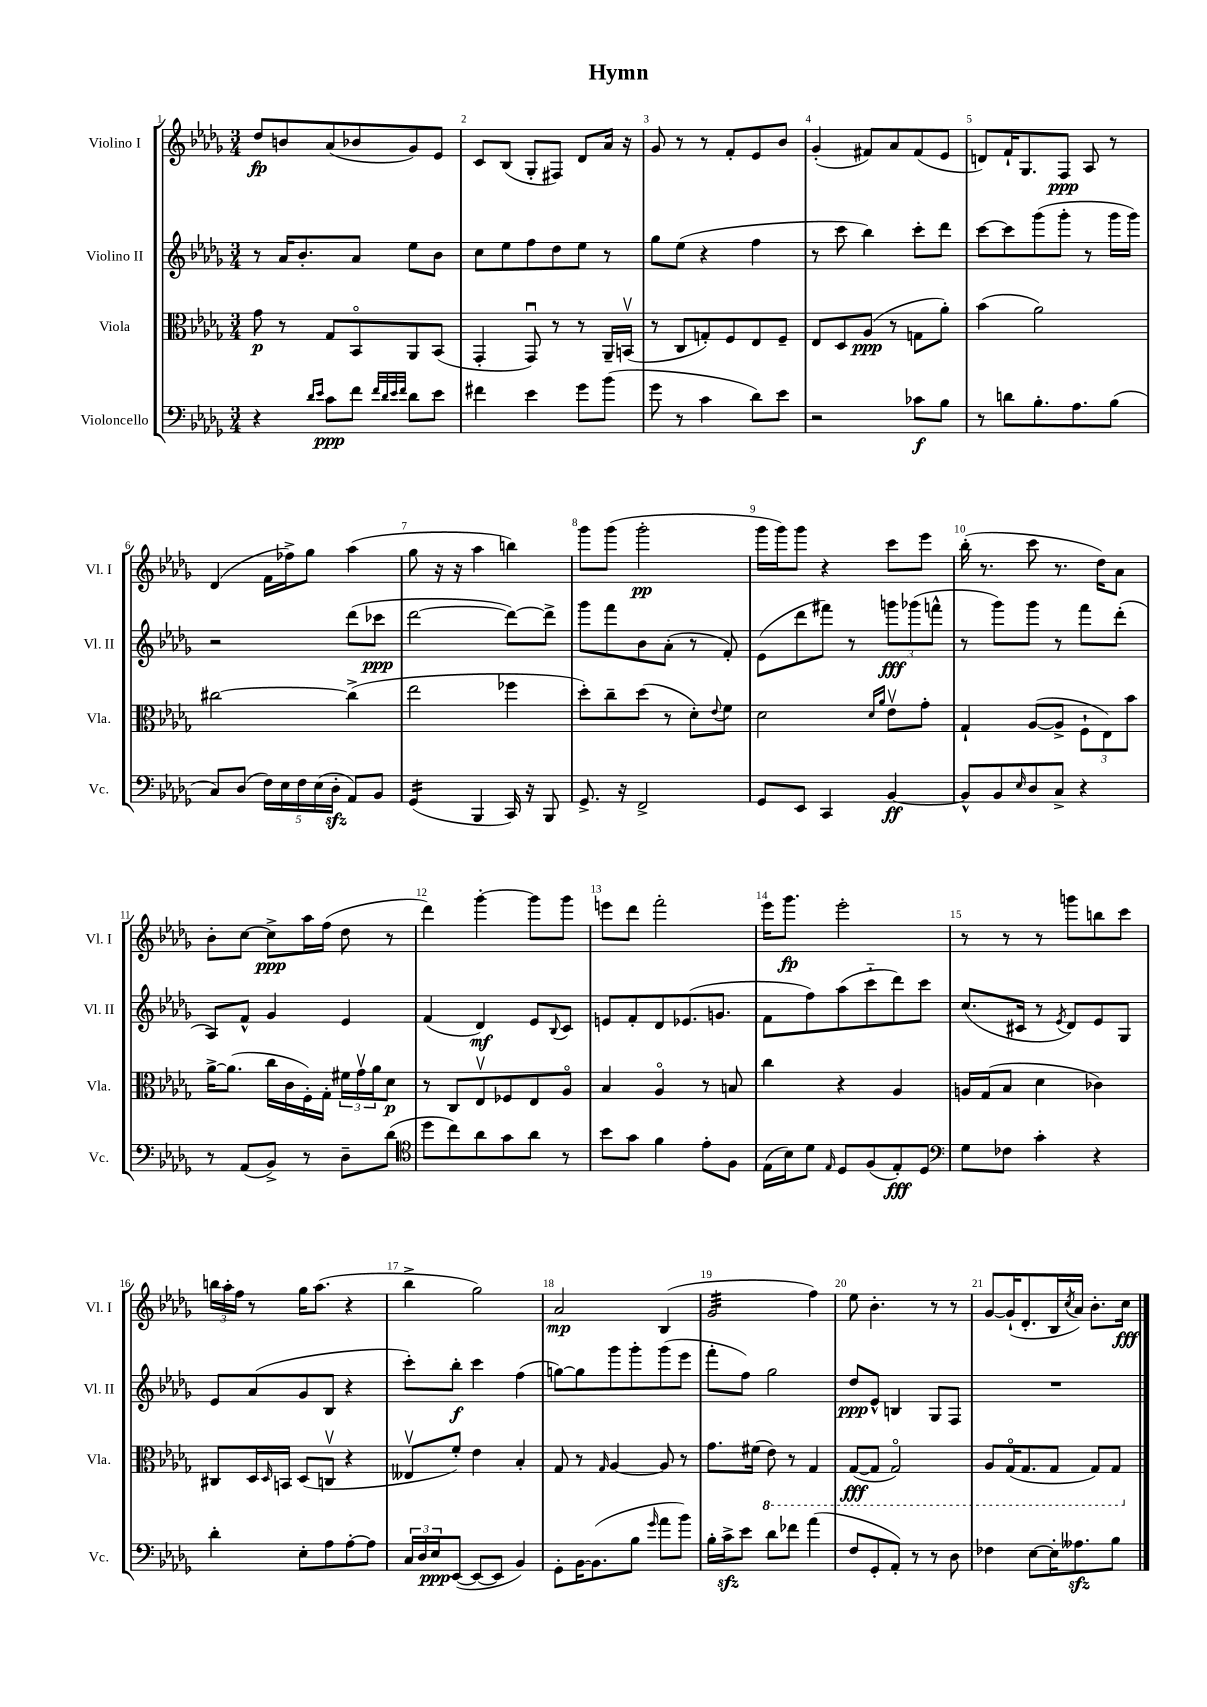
\header { title = "Hymn" }
<<
\new StaffGroup <<
\new Staff = "s0" \with { instrumentName = "Violino I" shortInstrumentName = "Vl. I" } {
    \clef treble \key des \major \numericTimeSignature \time 3/4
    des''8\fp b'8 aes'8( bes'8 ges'8) ees'8 |
    c'8 bes8( ges8-. fis8) des'8 aes'16 r16 |
    ges'8 r8 r8 f'8-. ees'8 bes'8 |
    ges'4-.( fis'8) aes'8 fis'8( ees'8 |
    d'8) f'16-! ges8. f8\ppp aes8 r8 |
    des'4( f'16 fes''16->) ges''8 aes''4( |
    ges''8 r16 r16 aes''4 b''4) |
    ges'''8 ges'''8( ges'''2-.\pp |
    ges'''16 ges'''16) ges'''8 r4 c'''8 ees'''8 |
    bes''16-.( r8. c'''8 r8. des''16) aes'8 |
    bes'8-. c''8~ c''8->\ppp aes''16 f''16( des''8 r8 |
    des'''4) ges'''4~-. ges'''8 ges'''8 |
    e'''8 des'''8 f'''2-. |
    ees'''16 ges'''8.\fp ees'''2-. |
    r8 r8 r8 g'''8 b''8 c'''8 |
    \tuplet 3/2 { b''16 aes''16-. f''16 } r8 ges''16 aes''8.( r4 |
    bes''4-> ges''2) |
    aes'2\mp bes4( |
    ges'2:32 f''4) |
    ees''8 bes'4.-. r8 r8 |
    ges'8~ ges'16-!( des'8.-. bes16 \acciaccatura { c''8 } aes'16) bes'8.-. c''16\fff \bar "|." |
}
\new Staff = "s1" \with { instrumentName = "Violino II" shortInstrumentName = "Vl. II" } {
    \clef treble \key des \major \numericTimeSignature \time 3/4
    r8 aes'16 bes'8.-. aes'8 ees''8 bes'8 |
    c''8 ees''8 f''8 des''8 ees''8 r8 |
    ges''8 ees''8( r4 f''4 |
    r8 c'''8 bes''4) c'''8-. des'''8 |
    c'''8~ c'''8 ges'''8( ges'''8-. r8 ges'''16 ges'''16) |
    r2 des'''8( ces'''8\ppp |
    des'''2~ des'''8~) des'''8-> |
    ges'''8 f'''8 bes'8 aes'8-.( r8 f'8-.) |
    ees'8( des'''8 fis'''8) r8 \tuplet 3/2 { g'''8\fff ges'''8( f'''8-^ } |
    r8 ges'''8) ges'''8 r8 f'''8 des'''8-.( |
    aes8) f'8-^ ges'4 ees'4 |
    f'4( des'4\mf) ees'8 \appoggiatura { bes8 } c'8 |
    e'8 f'8-. des'8 ees'8.( g'8. |
    f'8 f''8) aes''8( c'''8-_ des'''8) c'''8 |
    c''8.( cis'16 r8 \acciaccatura { ees'8 } des'8) ees'8 ges8 |
    ees'8 aes'8( ges'8 bes8 r4 |
    c'''8-.) bes''8-.\f c'''4 f''4( |
    g''8~) g''8 ges'''8 ges'''8-. ges'''8( ees'''8 |
    f'''8-. f''8) ges''2 |
    des''8\ppp ees'8-^ b4 ges8 f8 |
    R2. \bar "|." |
}
\new Staff = "s2" \with { instrumentName = "Viola" shortInstrumentName = "Vla." } {
    \clef alto \key des \major \numericTimeSignature \time 3/4
    ges'8\p r8 ges8 bes,8\flageolet aes,8 bes,8( |
    ges,4-. ges,8\downbow) r8 r8 aes,16-- b,16\upbow( |
    r8 c8 g8-.) f8 ees8 f8-- |
    ees8 des8 aes8\ppp( r8 g8 aes'8-.) |
    bes'4( aes'2) |
    cis''2~ cis''4->( |
    ees''2 fes''4 |
    des''8-.) c''8-- des''8( r8 des'8-.) \appoggiatura { ees'8 } f'8 |
    des'2 \grace { des'16 aes'16 } ees'8\upbow ges'8-. |
    ges4-! aes8~( aes8-> \tuplet 3/2 { f8-! ees8) bes'8 } |
    aes'16~-> aes'8.( c''16 c'16 f16-.) ges16-. \tuplet 3/2 { fis'16 ges'16\upbow aes'16 } des'8\p |
    r8 c8 ees8\upbow fes8 ees8 aes8\flageolet |
    bes4 aes4\flageolet r8 b8 |
    c''4 r4 aes4 |
    a16 ges16( bes8 des'4 ces'4) |
    cis8 des16 \grace { des16 } b,16 des8( c8\upbow r4 |
    eeses8\upbow f'8-.) ees'4 bes4-. |
    ges8 r8 \grace { ges16 } aes4~ aes8 r8 |
    ges'8. fis'16( \ottava #-1 ees8) r8 ges,4 |
    ges,8~\fff( ges,8 ges,2\flageolet) |
    aes,8 ges,16\flageolet( ges,8. ges,8 ges,8) ges,8 \ottava #0 \bar "|." |
}
\new Staff = "s3" \with { instrumentName = "Violoncello" shortInstrumentName = "Vc." } {
    \clef bass \key des \major \numericTimeSignature \time 3/4
    r4 \grace { des'16 ees'16 } c'8\ppp f'8 \grace { f'32 des'32 ees'32 f'32 } des'8 ees'8 |
    fis'4 ees'4 ges'8 bes'8( |
    ges'8 r8 c'4 des'8) ees'8 |
    r2 ces'8\f bes8 |
    r8 d'8 bes8.-. aes8. bes8( |
    c8) des8( \tuplet 5/4 { f16) ees16 f16 ees16( des16-.\sfz } aes,8) bes,8 |
    ges,4:16( bes,,4 c,16) r16 bes,,8 |
    ges,8.-> r16 f,2-> |
    ges,8 ees,8 c,4 bes,4~\ff |
    bes,8-^ bes,8 \grace { ees16 } des8 c8-> r4 |
    r8 aes,8( bes,8->) r8 des8-- des'8( |
    \clef tenor des''8 c''8) aes'8 ges'8 aes'8 r8 |
    bes'8 ges'8 f'4 ees'8-. f8 |
    ees16( bes16) des'8 \grace { ees16 } des8 f8( ees8-.\fff) des8 |
    \clef bass ges8 fes8 c'4-. r4 |
    des'4-. ees8-. aes8 aes8~-. aes8 |
    \tuplet 3/2 { c16 des16 ees16\ppp } ees,8~( ees,8~ ees,8 bes,4) |
    ges,8-. bes,16~ bes,8.( bes8 \grace { ges'16 } aes'8 bes'8) |
    bes16-. c'16->\sfz ees'8 des'8 fes'8 aes'4( |
    f8 ges,8-. aes,8-.) r8 r8 des8 |
    fes4 ees8~ ees16-. aeses8.\sfz bes8 \bar "|." |
}
>>
>>
\layout { \context { \Score \override BarNumber.break-visibility = ##(#f #t #t) barNumberVisibility = #all-bar-numbers-visible } }
